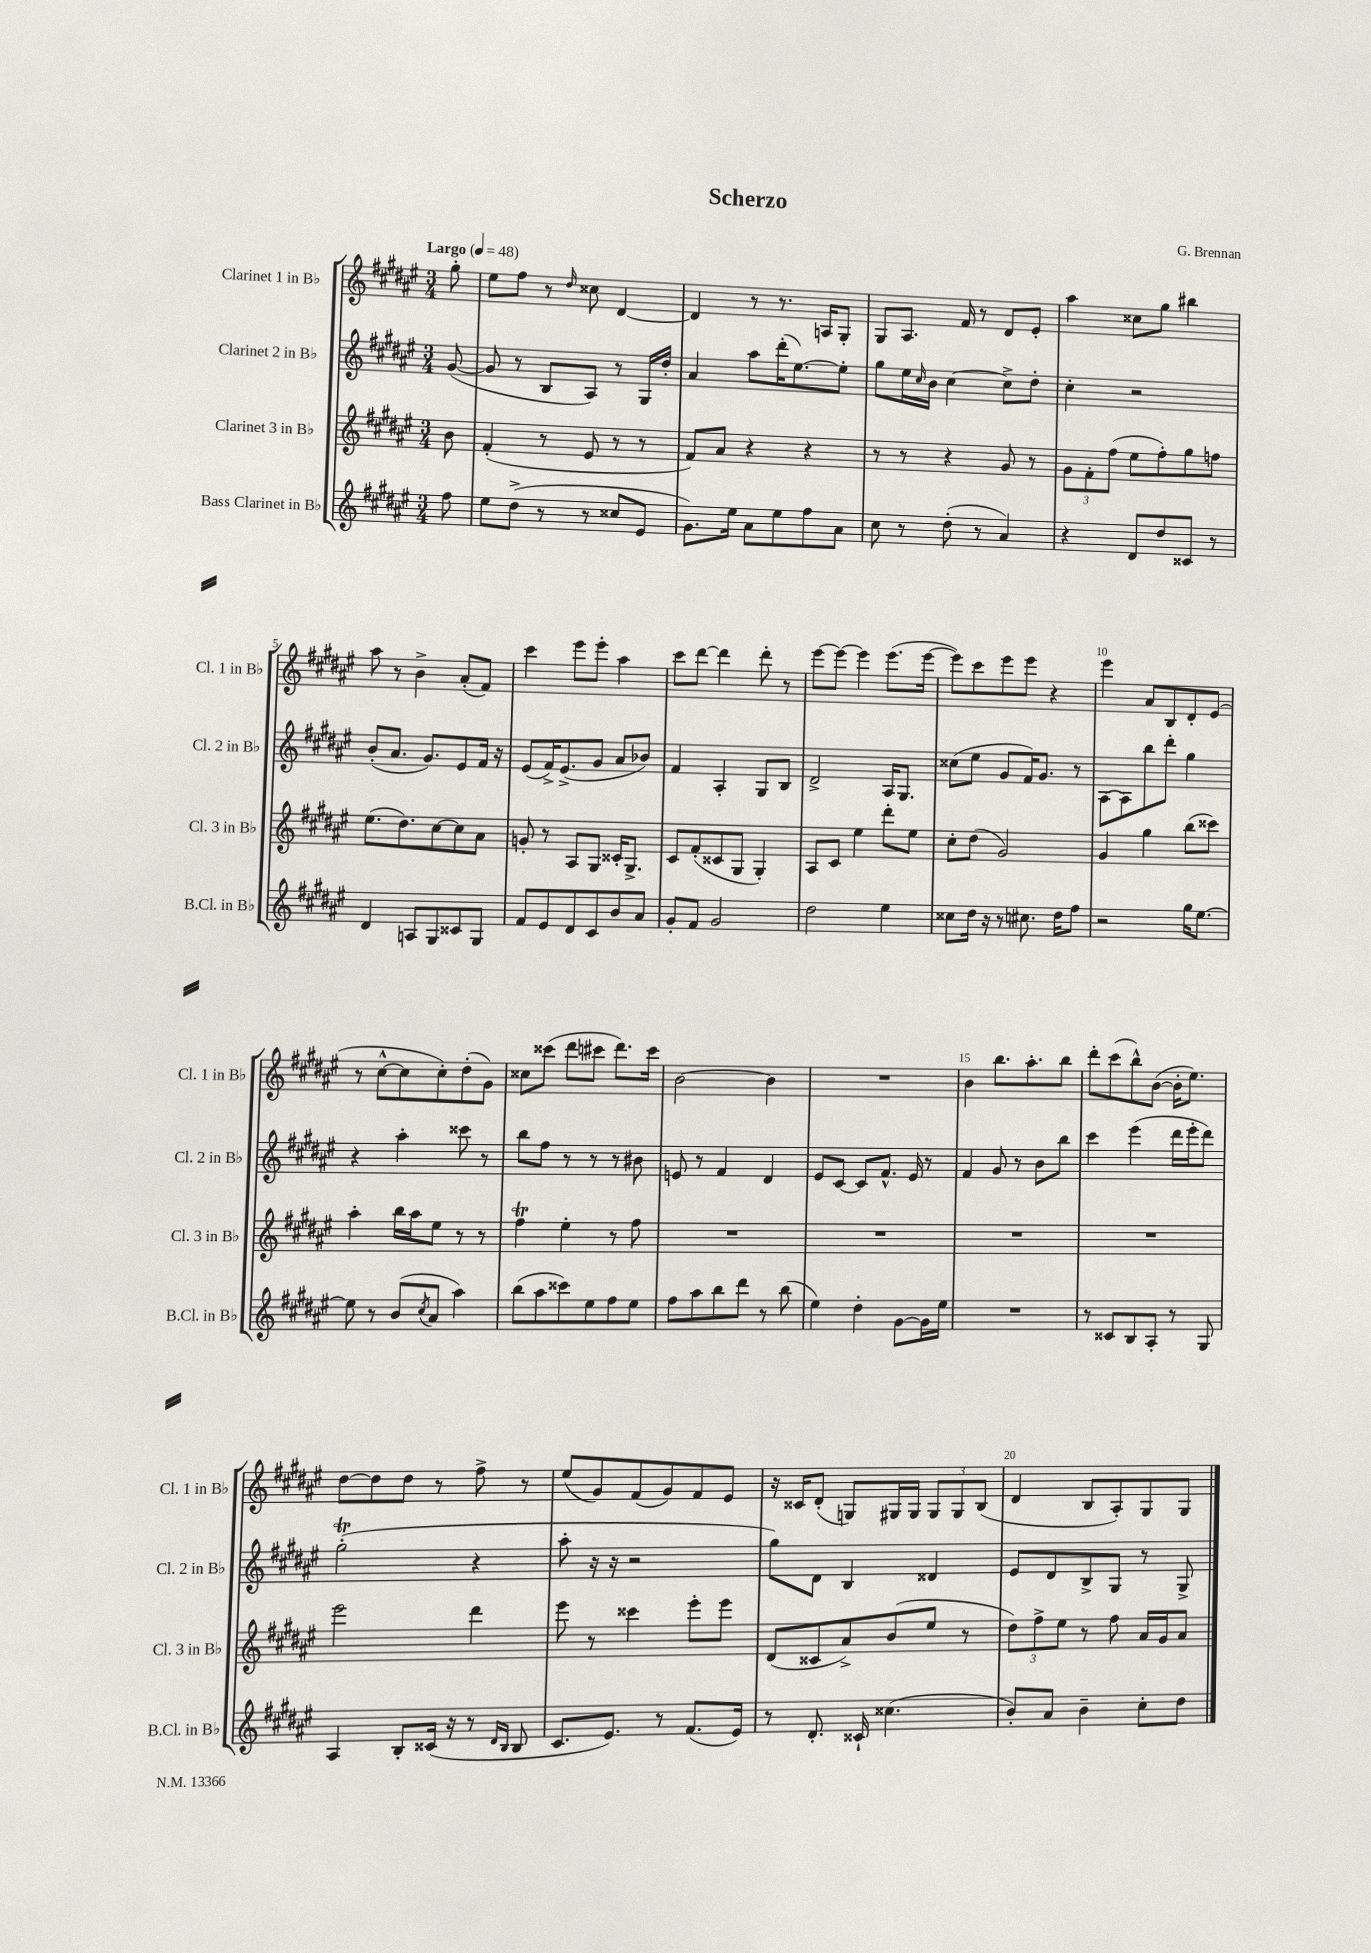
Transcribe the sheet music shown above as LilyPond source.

\header { title = "Scherzo" composer = "G. Brennan" }
<<
\new StaffGroup <<
\new Staff = "s0" \with { instrumentName = "Clarinet 1 in Bb" shortInstrumentName = "Cl. 1 in Bb" } {
    \clef treble \key fis \major \numericTimeSignature \time 3/4 \partial 8 \tempo "Largo" 4 = 48
    gis''8-. |
    eis''8 fis''8 r8 \grace { dis''16 } cisis''8 dis'4~ |
    dis'4 r8 r8. a16 gis8-. |
    gis8 ais8. fis'16 r8 dis'8 eis'8-. |
    ais''4 cisis''8 gis''8 bis''4 |
    ais''8 r8 b'4-> ais'8-.( fis'8) |
    cis'''4 eis'''8 eis'''8-. ais''4 |
    cis'''8 dis'''8~ dis'''4 dis'''8-. r8 |
    eis'''8~ eis'''8~ eis'''4 eis'''8.( eis'''16~ |
    eis'''8) cis'''8 eis'''8 eis'''8 r4 |
    eis'''4 ais'8 b8 dis'8-. eis'8( |
    r8 cis''8~-^ cis''8 cis''8-.) dis''8-.( gis'8) |
    cisis''8 cisis'''8( dis'''8 cis'''8 dis'''8.) cis'''16 |
    b'2~ b'4 |
    R2. |
    b'4 b''8. ais''8.-. b''8 |
    dis'''8-. cis'''8( b''8-^) b'8~( b'16-. eis''8.) |
    dis''8~ dis''8 dis''8 r8 fis''8-> r8 |
    eis''8( gis'8) fis'8( gis'8) fis'8 eis'8 |
    r16 cisis'16 dis'8-.( g8) gis16 gis16 \tuplet 3/2 { gis8 gis8 b8( } |
    dis'4 b8 ais8-.) gis8 gis8 \bar "|." |
}
\new Staff = "s1" \with { instrumentName = "Clarinet 2 in Bb" shortInstrumentName = "Cl. 2 in Bb" } {
    \clef treble \key fis \major \numericTimeSignature \time 3/4 \partial 8
    gis'8~( |
    gis'8 r8 b8 ais8) r8 gis16 dis''16-. |
    ais'4 ais''8 dis'''16-.( eis''8.~) eis''8-. |
    gis''8 eis''16 \grace { cis''16 } b'16 cis''4~ cis''8-> dis''8-. |
    cis''4-. r2 |
    b'8-.( ais'8. gis'8.) eis'8 fis'16 r16 |
    eis'8( fis'16->) eis'8.->( gis'8 ais'8 bes'8) |
    fis'4 ais4-. gis8 b8 |
    dis'2-> ais16 gis8. |
    cisis''8( eis''8 gis'8 fis'16) gis'8. r8 |
    ais8~ ais8 b''8 dis'''8-. gis''4 |
    r4 ais''4-. cisis'''8 r8 |
    b''8 fis''8 r8 r8 r8 bis'8 |
    e'8 r8 fis'4 dis'4 |
    eis'8 cis'8~ cis'8 fis'8.-^ eis'16 r8 |
    fis'4 gis'8 r8 b'8 b''8 |
    cis'''4 eis'''4( dis'''16 eis'''16-. dis'''8) |
    gis''2-.\trill( r4 |
    ais''8-. r16 r16 r2 |
    gis''8) dis'8 b4 disis'4 |
    eis'8 dis'8 b8-> gis8 r8 gis8-> \bar "|." |
}
\new Staff = "s2" \with { instrumentName = "Clarinet 3 in Bb" shortInstrumentName = "Cl. 3 in Bb" } {
    \clef treble \key fis \major \numericTimeSignature \time 3/4 \partial 8
    b'8 |
    fis'4-.( r8 eis'8 r8 r8 |
    fis'8) ais'8 r4 r4 |
    r8 r8 r4 gis'8 r8 |
    \tuplet 3/2 { gis'8 fis'8-. fis''8( } eis''8 fis''8-.) gis''8 f''8 |
    eis''8.( dis''8.) cis''8~ cis''8 ais'8 |
    g'8-. r8 ais8 gis8 cisis'16-. gis8.-> |
    cis'8 fis'8-.( cisis'8 gis8 gis4-.) |
    ais8 cis'8 eis''4 dis'''8-. eis''8 |
    cis''8-. dis''8( gis'2) |
    gis'4 gis''4 b''8( cisis'''8) |
    ais''4-. b''16 ais''16 eis''8 r8 r8 |
    fis''4\trill eis''4-. r8 fis''8 |
    R2. |
    R2. |
    R2. |
    R2. |
    eis'''2 dis'''4 |
    eis'''8 r8 cisis'''4 eis'''8-. eis'''8 |
    dis'8( cisis'8 ais'8->) b'8( eis''8 r8 |
    \tuplet 3/2 { dis''8) fis''8-> eis''8 } r8 fis''8 ais'16 gis'16 ais'8 \bar "|." |
}
\new Staff = "s3" \with { instrumentName = "Bass Clarinet in Bb" shortInstrumentName = "B.Cl. in Bb" } {
    \clef treble \key fis \major \numericTimeSignature \time 3/4 \partial 8
    fis''8 |
    eis''8 dis''8->( r8 r8 cisis''8 eis'8 |
    gis'8.) eis''16 ais'8 eis''8 fis''8 ais'8 |
    cis''8 r8 dis''8-.( r8 ais'4) |
    r4 dis'8 dis''8 cisis'8 r8 |
    dis'4 a8 gis8 cisis'8 gis8 |
    fis'8 eis'8 dis'8 cis'8 b'8 ais'8 |
    gis'8-. fis'8 gis'2 |
    dis''2 eis''4 |
    cisis''8 dis''16 r16 r8 cis''8. dis''16 fis''8 |
    r2 gis''16 eis''8.~ |
    eis''8 r8 b'8( \acciaccatura { cis''8 } ais'8 ais''4) |
    b''8( ais''8 cisis'''8) eis''8 fis''8 eis''8 |
    fis''8 ais''8 b''8 dis'''8 r8 b''8( |
    eis''4) dis''4-. gis'8~ gis'16 eis''16 |
    R2. |
    r8 cisis'8 b8 ais8-. r8 gis8 |
    ais4 b8-. cisis'16( r16 r8 \grace { dis'16 b16 } b8 |
    cis'8. eis'8.) r8 fis'8.( eis'16) |
    r8 dis'8.-. cisis'16-! cisis''4.( |
    b'8-.) ais'8 b'4-- cis''8-. dis''8 \bar "|." |
}
>>
>>
\layout { \context { \Score \override BarNumber.break-visibility = ##(#f #t #t) barNumberVisibility = #(every-nth-bar-number-visible 5) } }
